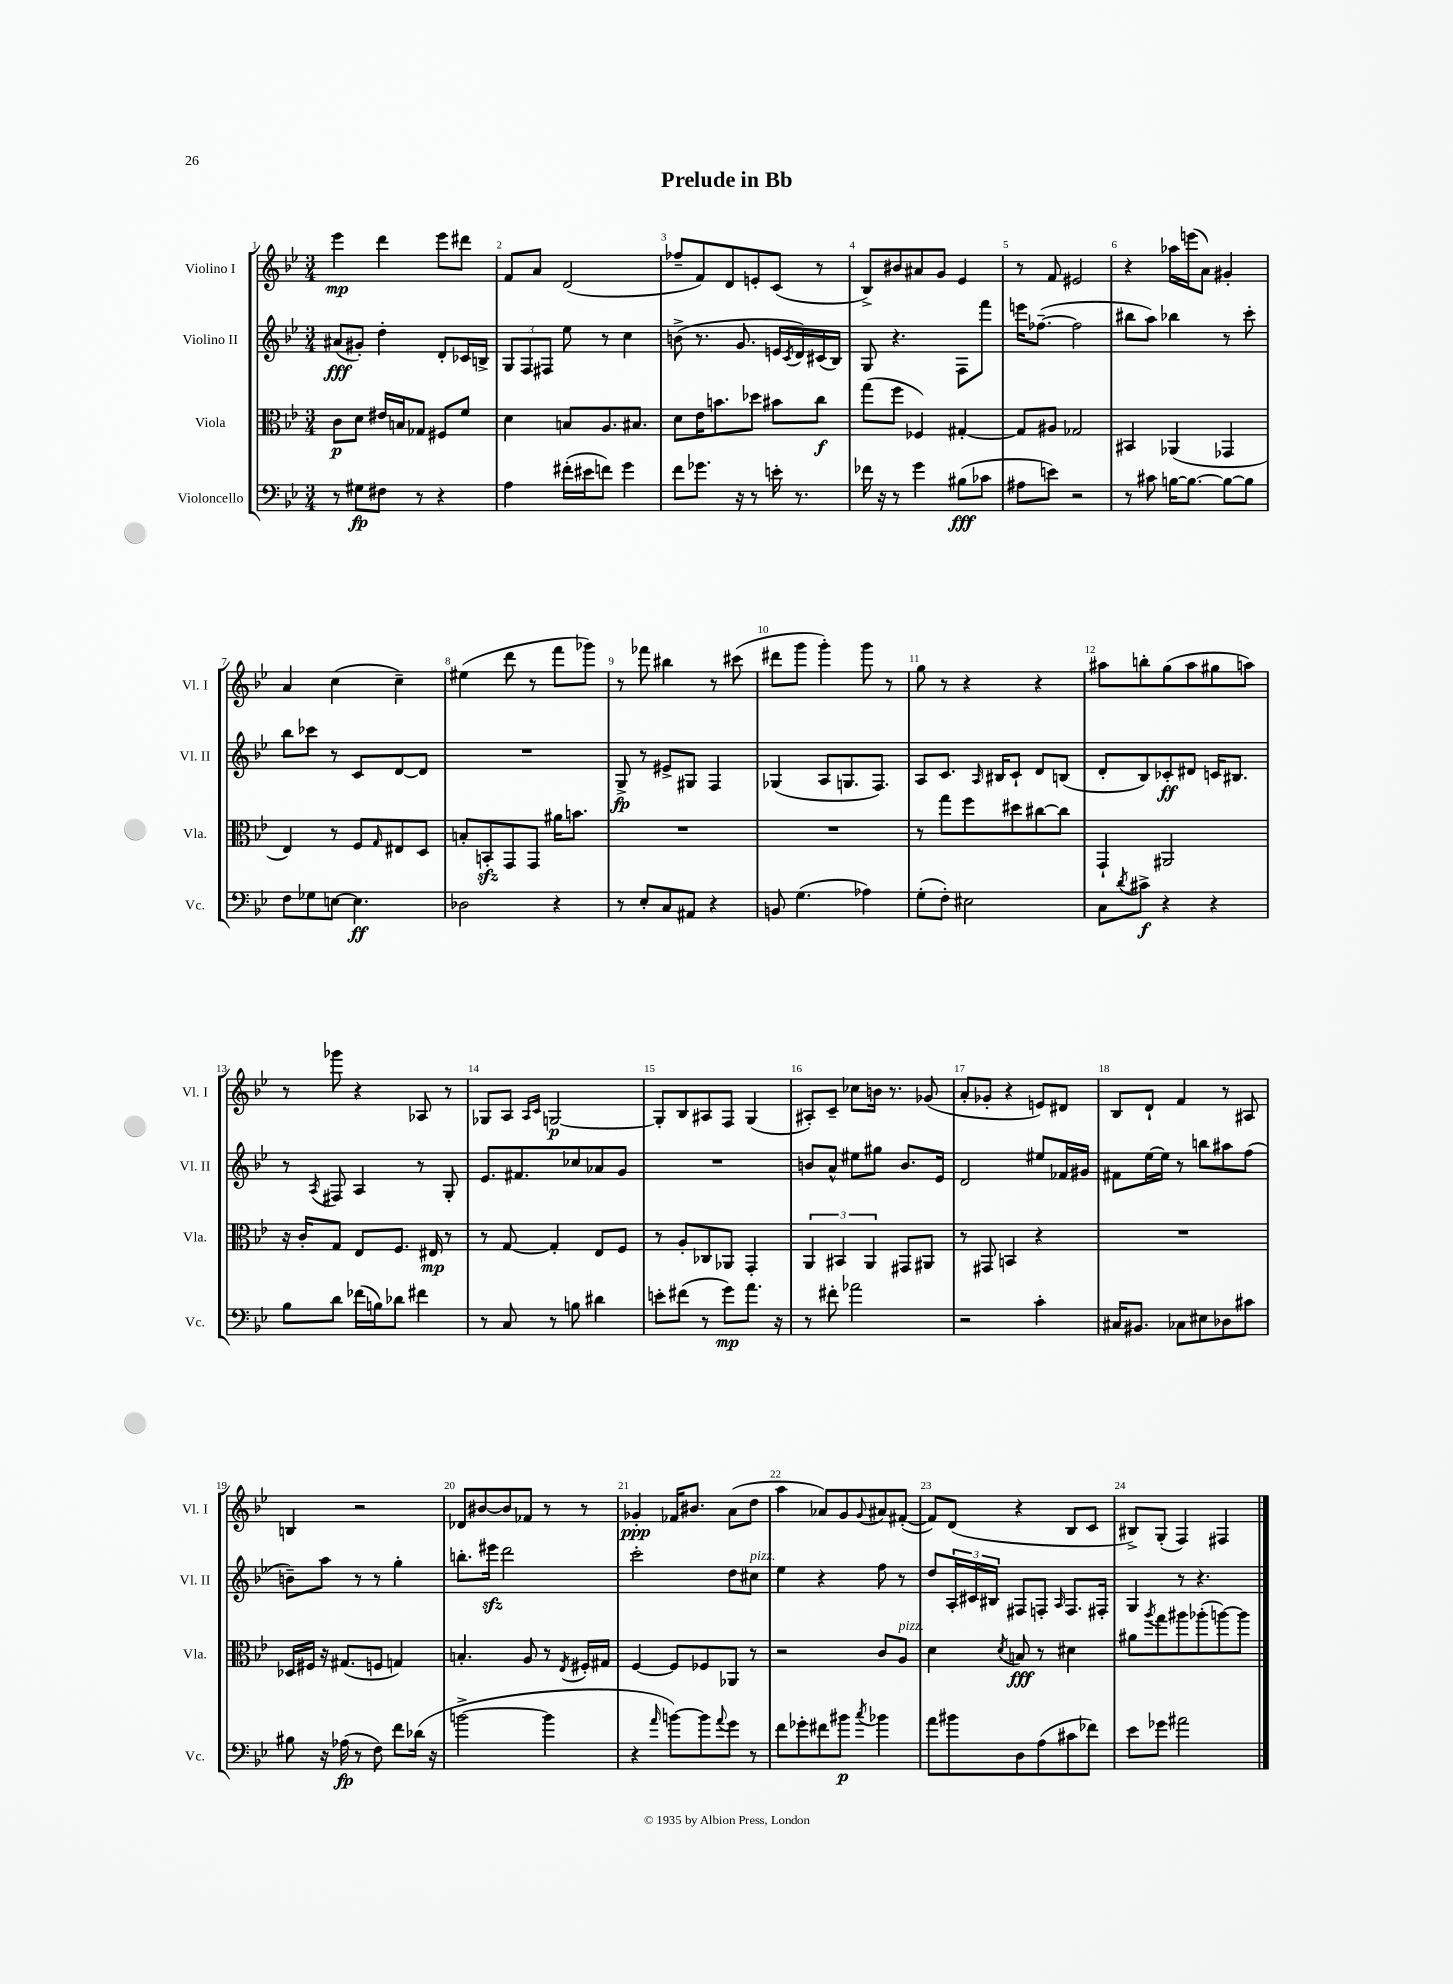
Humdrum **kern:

**kern	**kern	**kern	**kern
*staff4	*staff3	*staff2	*staff1
*clefF4	*clefC3	*clefG2	*clefG2
*k[b-e-]	*k[b-e-]	*k[b-e-]	*k[b-e-]
*M3/4	*M3/4	*M3/4	*M3/4
8r	8c	(8a#	4eee-
8G#	8d	8g#')	.
8F#	16e#	4dd'	4ddd
.	16B	.	.
8r	8G-	.	.
4r	8F#	8d'	8eee-
.	8f	16c-	8ddd#
.	.	16B^	.
=	=	=	=
4A	4d	12G	8f
.	.	12F	.
.	.	.	8a
.	.	12F#	.
(16f#'	8B	8ee-	(2d
16e#	.	.	.
8f)	8.A	8r	.
4g	.	4cc	.
.	8.B#	.	.
=	=	=	=
8f	8d	(8b^	8ff-~
8.g-	16e-	8.r	8f)
.	8.b	.	.
.	.	.	8d
16r	.	8.g	.
8r	8dd-	.	8e'
16e'	8b#	16e	(8c
.	.	8qc	.
8.r	.	16d)	.
.	8cc	(16c#	8r
.	.	16B-)	.
=	=	=	=
16f-	(8gg	8G	8B-^)
16r	.	.	.
8r	8ff	4.r	8b#
4g	4F-)	.	8a#
.	.	.	8g
(8B#	[4G#'	8F	4e-
8c-	.	8fff	.
=	=	=	=
8A#	8G#]	16eee	8r
.	.	([8.ff-~	.
8e)	8A#	.	8f
2r	2G-	2ff-]	2e#
=	=	=	=
8r	4BB#	8bb#	4r
8c#	.	8aa)	.
[16B	(4AA-	4bb-	16aa-
8.B_	.	.	(16eee
.	.	.	8a)
8B_	4GG-	8r	4g#'
8B]	.	8ccc'	.
=	=	=	=
8F	4E-)	8bb-	4a
8G-	.	8ccc-	.
[8E	8r	8r	(4cc
4.E]	8F	8c	.
.	16qqG	.	.
.	8E#	[8d	4cc~)
.	8D	8d]	.
=	=	=	=
2D-	8B'	2.r	(4ee#
.	8BB'	.	.
.	8GG	.	8ddd
.	8GG	.	8r
4r	16a#	.	8fff
.	8.b	.	.
.	.	.	8ggg-)
=	=	=	=
8r	2.r	8G^	8r
8E-'	.	8r	8fff-
8C	.	8e#^	4bb#
8AA#	.	8G#	.
4r	.	4F	8r
.	.	.	(8ccc#
=	=	=	=
8BB	2.r	(4G-	8ddd#
(4.G	.	.	8ggg
.	.	8A	4ggg')
.	.	8.G	.
4A-)	.	.	8ggg
.	.	8.F)	.
.	.	.	8r
=	=	=	=
(8G'	8r	8A	8gg
8F')	8gg	8.c	8r
2E#	8ff	.	4r
.	.	16qqA	.
.	.	16B#	.
.	8dd#	8c`	.
.	[8cc#	8d	4r
.	8cc#]	(8B	.
=	=	=	=
8C	4GG`	8d'	8aa#
8qd	.	.	.
8c#^	.	8B-)	8bb'
4r	2AA#	8c-'	(8gg
.	.	8d#	8aa#
4r	.	16c	8gg#
.	.	8.B#	.
.	.	.	8aa)
=	=	=	=
8B-	16r	8r	8r
.	16c'	.	.
.	.	8qA	.
8d	8G	8F#	8ggg-
(16f-	8E-	4A	4r
16B)	.	.	.
8d-	8.F	.	.
4f#	.	8r	8A-
.	16E#	.	.
.	8r	8G'	8r
=	=	=	=
8r	8r	8.e-	8G-
8C	[8G	.	8A
.	.	8.f#	.
.	.	.	16qqA
.	.	.	16qqc
8r	4G']	.	[2G
8B	.	8cc-	.
4d#	8E-	8a-	.
.	8F	8g	.
=	=	=	=
8e'	8r	2.r	8G']
(8f#	8A'	.	8B-
8r	8C-	.	8A#
8g)	8AA-	.	8F
8.a	4GG'	.	(4G
16r	.	.	.
=	=	=	=
8r	6AA	8b	8A#')
8f#'	.	8a^^	8c~
.	6BB#	.	.
2a-	.	8ee#	8cc-
.	6AA	.	.
.	.	8gg#	16b
.	.	.	8.r
.	8GG#	8.b	.
.	8AA#	.	(8g-
.	.	16e-	.
=	=	=	=
2r	8r	2d	8a'
.	8GG#	.	8g-'
.	4BB	.	4r
4c'	4r	8ee#	8e)
.	.	16f-	8d#
.	.	16g#	.
=	=	=	=
16C#	2.r	8f#	8B-
8.BB#	.	.	.
.	.	[16ee-	8d`
.	.	16ee-]	.
8C-	.	8r	4f
8E#	.	8bb	.
8D-	.	8aa#	8r
8c#	.	(8ff	8A#
=	=	=	=
8B#	16D-	8b~)	4B
.	16F#	.	.
16r	16r	8aa	.
(16A-	(8.G#	.	.
8r	.	8r	2r
8F)	8F	8r	.
8f	4G)	4gg'	.
(16d-	.	.	.
16r	.	.	.
=	=	=	=
[2b^	4.B'	8.bb'	8d-
.	.	.	[8b#
.	.	16eee#	.
.	.	2ddd	8b#]
.	8A	.	8f-
4b]	8r	.	8r
.	8qE-	.	.
.	16F#'	.	8r
.	16G#	.	.
=	=	=	=
4r	[4F	2ccc'	4g-'
16qqa	.	.	.
[8b)	8F]	.	16f-
.	.	.	8.b#
8b]	8F-	.	.
8qqa	.	.	.
8g	8AA-	8dd	(8a
8r	8r	8cc#	8dd
=	=	=	=
8f	2r	4ee-	4aa
8g-'	.	.	.
8f#	.	4r	8a-)
8b#	.	.	8g
8qcc	.	.	8qqg
4b-	8c	8ff	8a#
.	8A	8r	([8f#'
=	=	=	=
8a	4d	8dd	8f#])
8b#	.	24A'	(8d
.	.	24c#	.
.	.	24B#	.
.	8qd	.	.
8D	8B	8F#	4r
(8A	8r	8F'	.
.	.	16qqA	.
8c#	4d#	8.F	8B-
8f-)	.	.	8c
.	.	16F#'	.
=	=	=	=
8e-	8a#	4G	8B#^)
.	8qaa	.	.
8g-	8gg	.	(8G'
2a#	8aa#	8r	4F)
.	(8aa-'	4.r	.
.	[8aa)	.	4F#
.	8aa]	.	.
==	==	==	==
*-	*-	*-	*-
